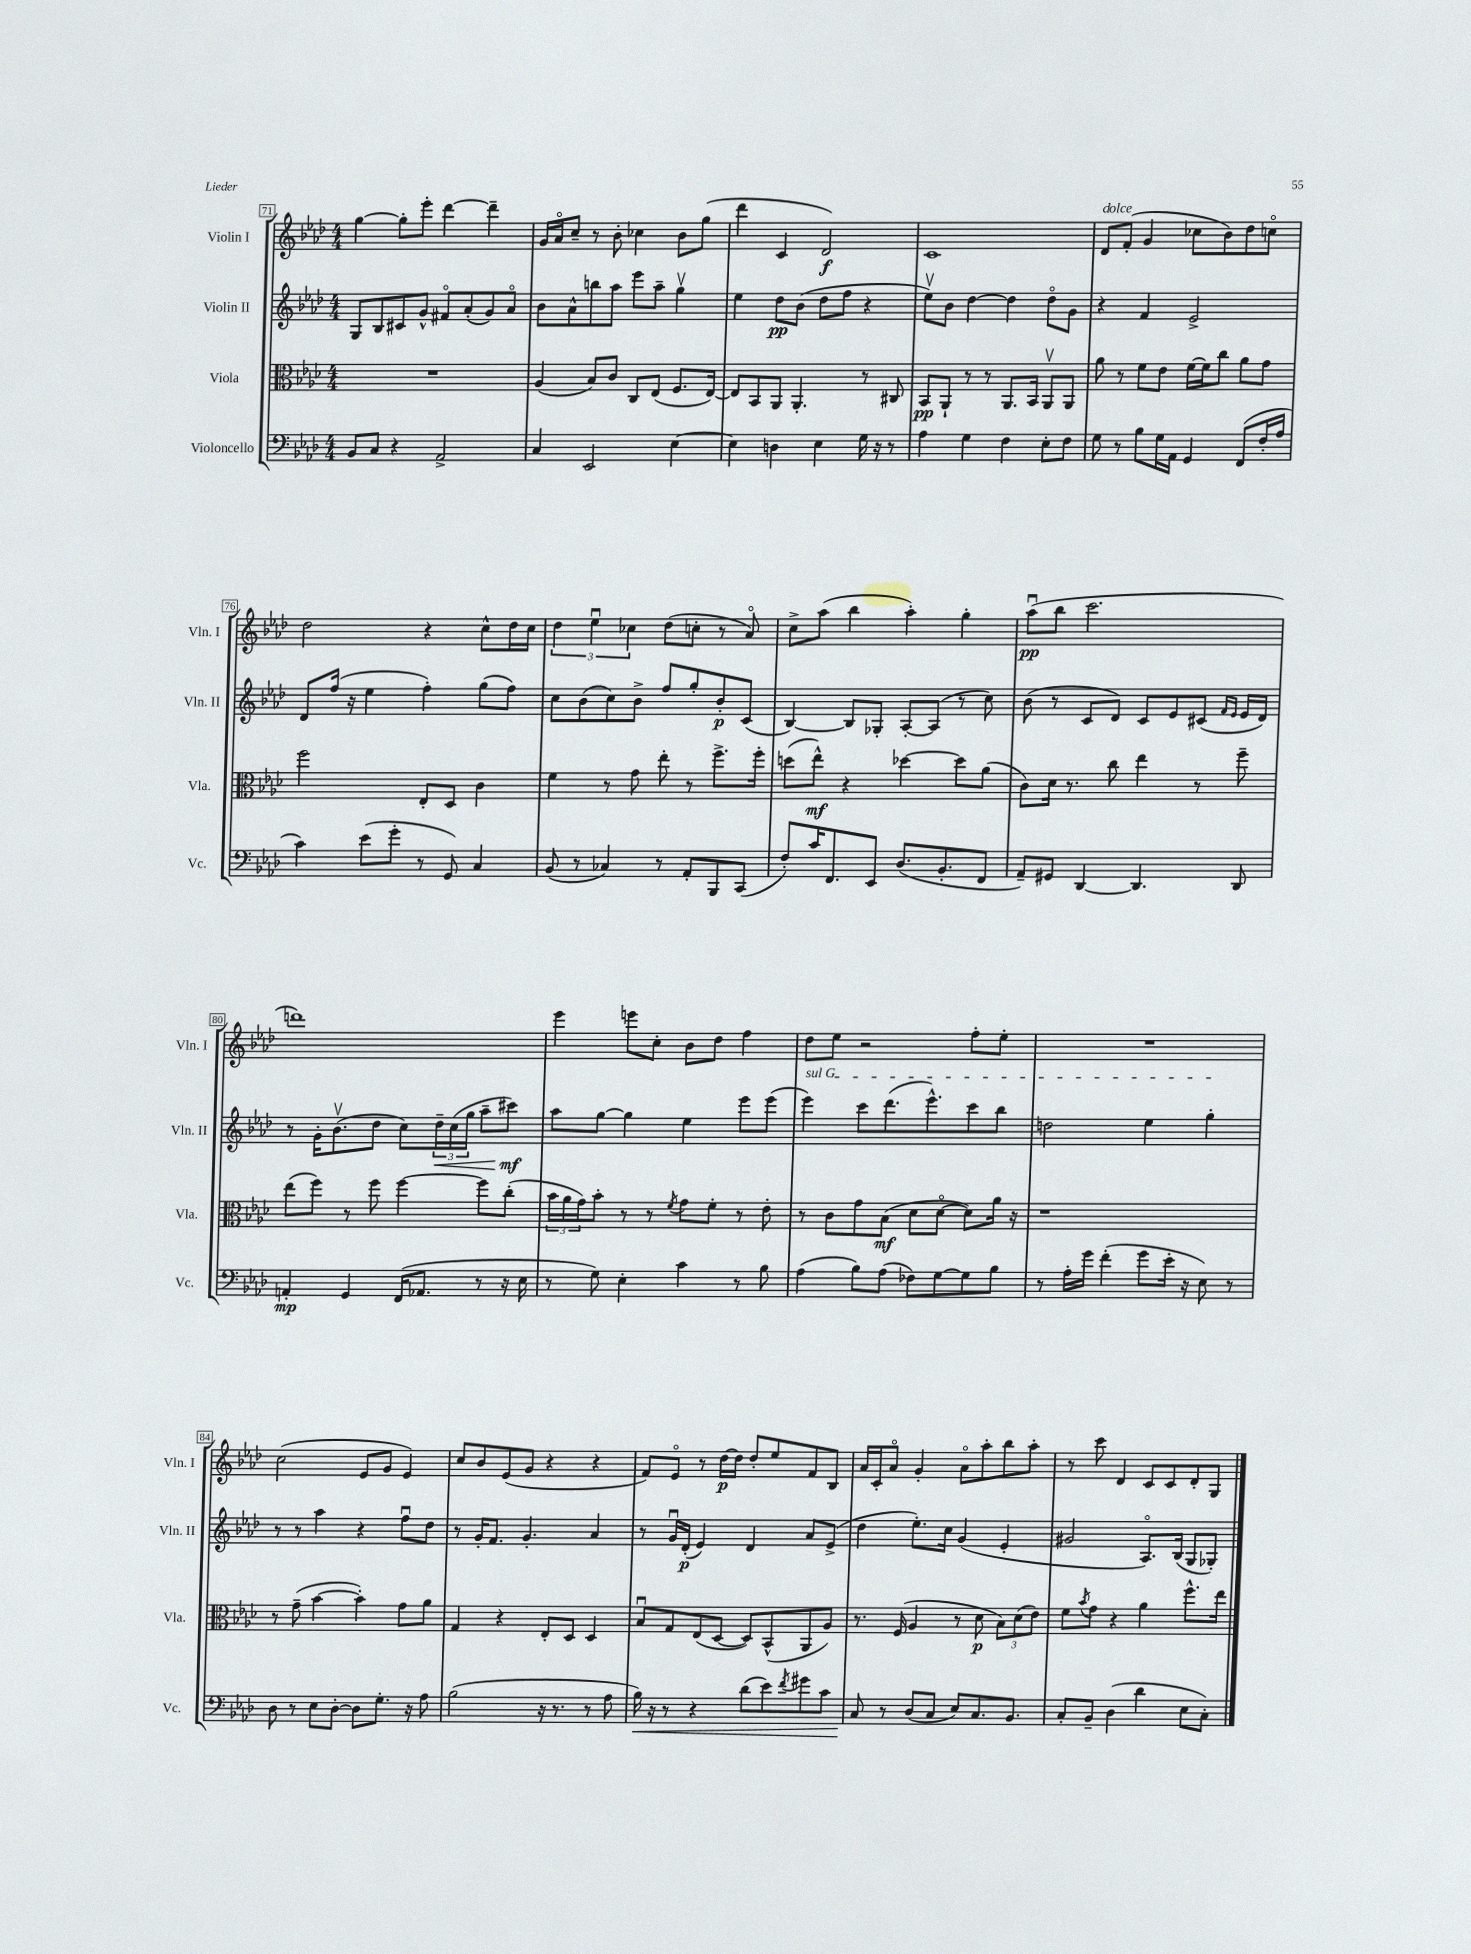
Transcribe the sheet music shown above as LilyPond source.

<<
\new StaffGroup <<
\new Staff = "s0" \with { instrumentName = "Violin I" shortInstrumentName = "Vln. I" } {
    \clef treble \key aes \major \numericTimeSignature \time 4/4
    g''4~ g''8-. ees'''8-. des'''4~ des'''4-- |
    g'16 aes'16\flageolet c''8-- r8 bes'8-. ces''4 bes'8 g''8( |
    des'''4 c'4 des'2\f) |
    c'1 |
    des'8^\markup { \italic "dolce" } f'8-.( g'4 ces''8 bes'8) des''8 c''8\flageolet |
    des''2 r4 c''8-^ des''16 c''16 |
    \tuplet 3/2 { des''4 ees''4\downbow ces''4 } des''8( c''8-. r8 aes'8\flageolet) |
    c''8-> aes''8( bes''4 aes''4-.) g''4-. |
    aes''8\downbow\pp( bes''8 c'''2. |
    d'''1) |
    ees'''4 e'''8 c''8-. bes'8 des''8 f''4 |
    des''8 ees''8 r2 f''8-. ees''8-. |
    R1 |
    c''2( ees'8 g'8 ees'4) |
    c''8 bes'8 ees'8( g'8 r4 r4 |
    f'8) ees'8\flageolet r8 des''16~\p des''16 des''8-. ees''8 f'8 bes8 |
    aes'16 c'16-. aes'8\flageolet g'4-. aes'8\flageolet aes''8-. bes''8 aes''8-. |
    r8 c'''8 des'4 c'8 c'8 des'8-. g8 \bar "|." |
}
\new Staff = "s1" \with { instrumentName = "Violin II" shortInstrumentName = "Vln. II" } {
    \clef treble \key aes \major \numericTimeSignature \time 4/4
    g8 bes8 cis'8 g'8-^ fis'8\flageolet aes'8-.( g'8) aes'8\flageolet |
    bes'8 aes'8-^ b''8 aes''8 ees'''8 aes''8-- g''4\upbow |
    ees''4 des''8\pp bes'8( des''8 f''8 r4 |
    ees''8\upbow) bes'8 des''4~ des''4 des''8\flageolet g'8 |
    r4 f'4 ees'2-> |
    des'8 f''16( r16 ees''4 f''4-.) g''8( f''8) |
    c''8 bes'8( c''8) bes'8-> f''8 g''8-. bes'8-.\p c'8( |
    bes4~) bes8 ges8-. aes8~-. aes8( r8 c''8) |
    bes'8( r8 c'8 des'8) c'8 ees'8 cis'8( \grace { f'16 ees'16 } ees'16 des'16) |
    r8 g'16-. bes'8.\upbow( des''8 c''8) \tuplet 3/2 { des''16--\< c''16( g''16 } aes''8-- cis'''8\mf\!) |
    aes''8 g''8~ g''4 ees''4 ees'''8 ees'''8( |
    \once \override TextSpanner.bound-details.left.text = \markup { \italic "sul G" } ees'''4\startTextSpan) c'''8 des'''8.( ees'''8.-^) c'''8 bes''8 |
    d''2 ees''4 g''4-.\stopTextSpan |
    r8 r8 aes''4 r4 f''8\downbow des''8 |
    r8 g'16-. f'8. g'4.-. aes'4 |
    r8 g'16\downbow des'16-.\p( ees'4) des'4 aes'8 ees'8->( |
    des''4 ees''8.-.) c''16 g'4( ees'4-. |
    gis'2 aes8.\flageolet) bes16( g8 ges8-.) \bar "|." |
}
\new Staff = "s2" \with { instrumentName = "Viola" shortInstrumentName = "Vla." } {
    \clef alto \key aes \major \numericTimeSignature \time 4/4
    R1 |
    aes4( bes8) c'8 c8 ees8( f8. ees16~) |
    ees8 bes,8 aes,8 aes,4.-. r8 cis8 |
    bes,8\pp aes,8-! r8 r8 aes,8. bes,16 aes,8\upbow aes,8 |
    aes'8 r8 f'8 ees'8 f'16~ f'16 c''8 aes'8 g'8 |
    f''2 ees8-. des8 c'4 |
    f'4 r8 g'8 ees''8-. r8 f''8.-> f''16-. |
    d''8( ees''8-^\mf) r4 des''4~ des''8 aes'8( |
    c'8) des'16 r8. c''8 ees''4 r8 f''8-- |
    ees''8( f''8) r8 f''8 f''4~ f''8 c''8-.( |
    \tuplet 3/2 { bes'16 aes'16 g'16) } bes'8-. r8 r8 \acciaccatura { f'8 } g'8 f'8-. r8 ees'8-. |
    r8 c'8 g'8 bes8\mf( des'8 des'8~\flageolet des'8) aes'16 r16 |
    r1 |
    r8 g'8--( bes'4~ bes'4-.) g'8 aes'8 |
    g4 r4 ees8-. des8 des4 |
    bes8\downbow g8 ees8( des8~ des8) bes,8-^( aes,8 aes8) |
    r8. f16( aes4 r8 des'8\p \tuplet 3/2 { bes8) des'8( ees'8) } |
    f'8 \acciaccatura { bes'8 } g'8 r4 aes'4 f''8.-^ ees''16 \bar "|." |
}
\new Staff = "s3" \with { instrumentName = "Violoncello" shortInstrumentName = "Vc." } {
    \clef bass \key aes \major \numericTimeSignature \time 4/4
    bes,8 c8 r4 aes,2-> |
    c4 ees,2 ees4~ |
    ees4 d4 ees4 g16 r16 r8 |
    aes4 g4 f4 ees8-. f8 |
    g8 r8 bes8 g16 aes,16 g,4 f,8( f16-. aes16 |
    c'4) ees'8( g'8-. r8 g,8) c4 |
    bes,8( r8 ces4) r8 aes,8-. bes,,8 c,8( |
    f8-.) c'16 f,8. ees,8 des8.( bes,8.-. f,8 |
    aes,8--) gis,8 des,4~ des,4. des,8 |
    a,4-.\mp g,4 f,16( aes,8. r8 r16 ees16 |
    r8 g8) ees4-. c'4 r8 bes8 |
    aes4( bes8) aes8( fes8) g8~ g8 bes8 |
    r8 aes16-. g'16 f'4-.( g'8 ees'16-. r16 ees8) r8 |
    des8 r8 ees8 des8~-. des8 g8.-. r16 aes8 |
    bes2( r16 r8. r8 aes8 |
    bes16\<) r16 r8 r4 des'8( ees'8) \acciaccatura { f'8 } gis'8 c'8 |
    c8\! r8 des8( c8 ees8) c8. bes,8. |
    c8-. bes,8-- des4( des'4 ees8 c8-.) \bar "|." |
}
>>
>>
\layout { \context { \Score currentBarNumber = #71 \override BarNumber.stencil = #(make-stencil-boxer 0.1 0.3 ly:text-interface::print) } }
